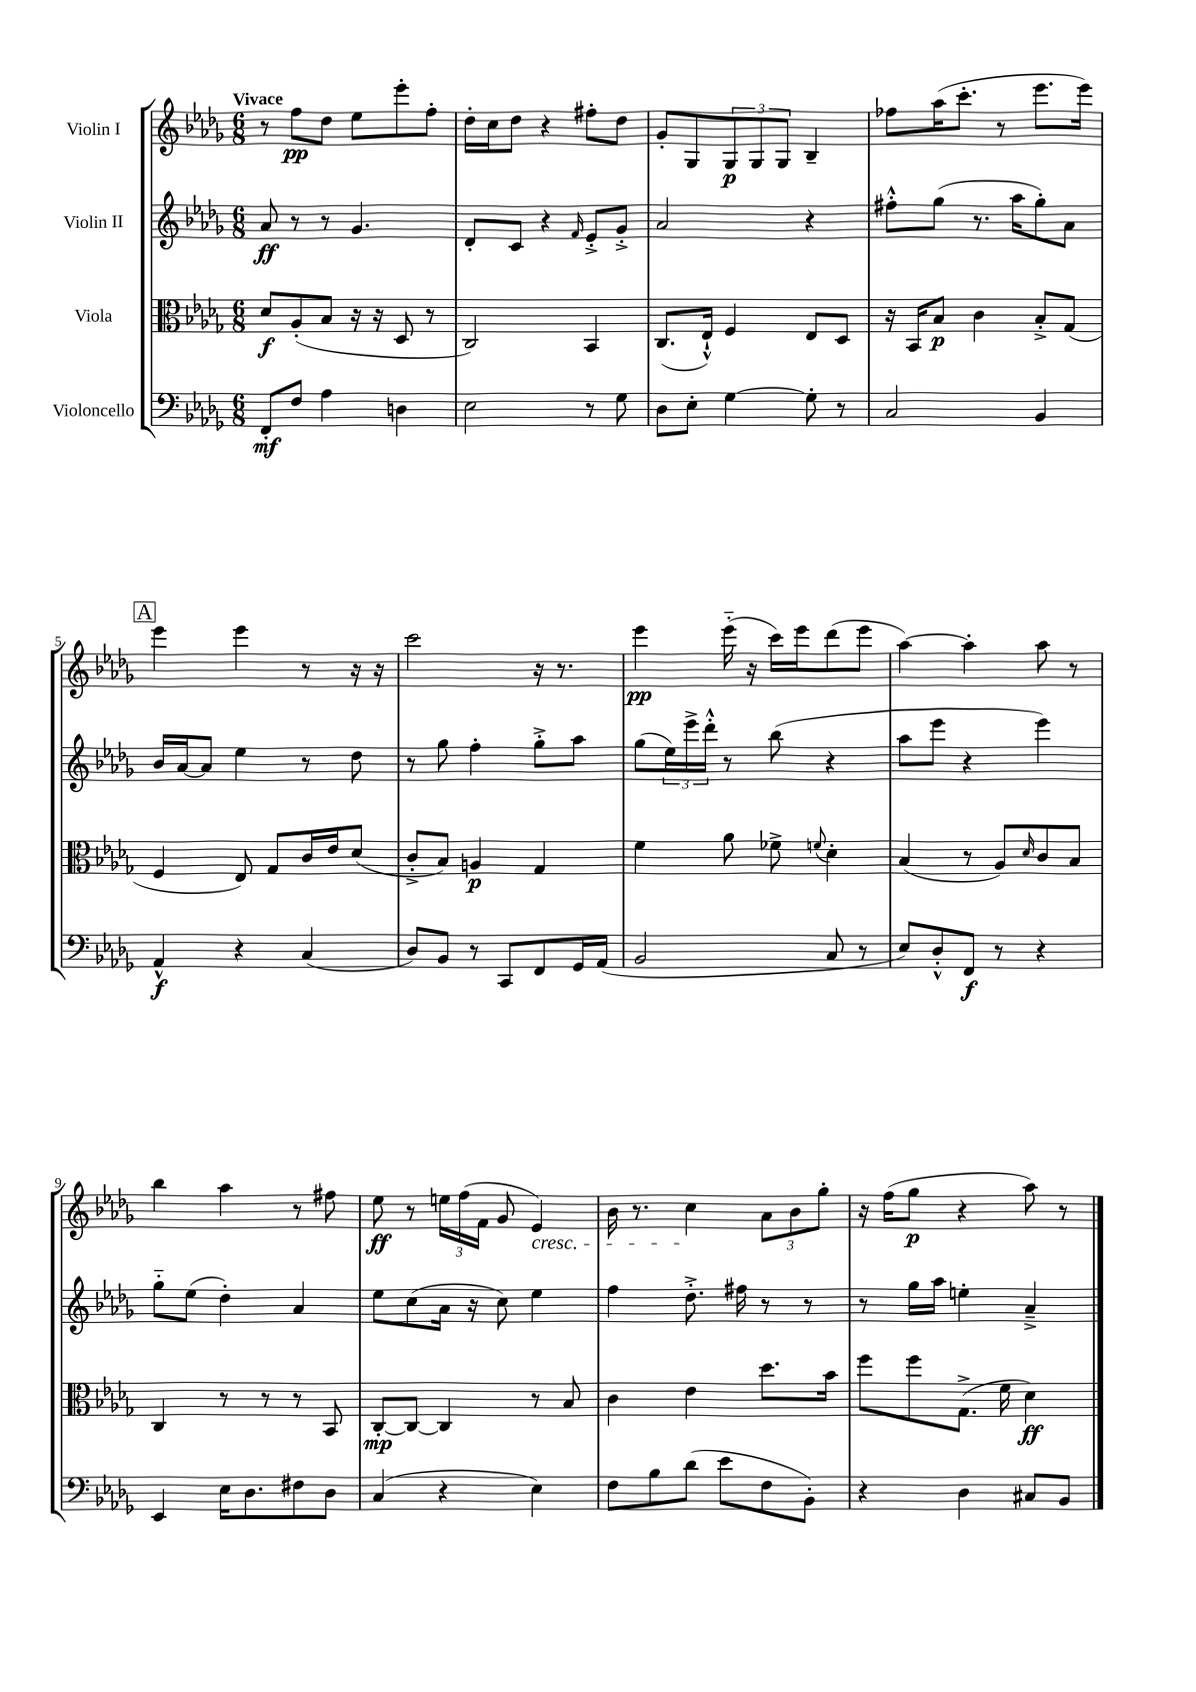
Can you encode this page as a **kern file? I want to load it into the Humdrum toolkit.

**kern	**kern	**kern	**kern
*staff4	*staff3	*staff2	*staff1
*clefF4	*clefC3	*clefG2	*clefG2
*k[b-e-a-d-g-]	*k[b-e-a-d-g-]	*k[b-e-a-d-g-]	*k[b-e-a-d-g-]
*M6/8	*M6/8	*M6/8	*M6/8
8FF'	8d-	8a-	8r
8F	(8A-'	8r	8ff
4A-	8B-	8r	8dd-
.	16r	4.g-	8ee-
.	16r	.	.
4D	8D-	.	8eee-'
.	8r	.	8ff'
=	=	=	=
2E-	2C)	8d-'	16dd-'
.	.	.	16cc
.	.	8c	8dd-
.	.	4r	4r
.	.	16qqf	.
8r	4BB-	8e-'^	8ff#'
8G-	.	8g-'^	8dd-
=	=	=	=
8D-	(8.C	2a-	8g-'
8E-'	.	.	8G-
.	16E-`^^)	.	.
[4G-	4F	.	12G-
.	.	.	12G-
.	.	.	12G-
8G-']	8E-	4r	4B-~
8r	8D-	.	.
=	=	=	=
2C	16r	8ff#'^^	8ff-
.	16BB-	.	.
.	8B-	(8gg-	(16aa-
.	.	.	8.ccc'
.	4c	8.r	.
.	.	.	8r
.	.	16aa-	.
4BB-	8B-'^	8gg-')	8.eee-
.	(8G-	8a-	.
.	.	.	16eee-)
=	=	=	=
4AA-^^	4F	16b-	4eee-
.	.	[16a-	.
.	.	8a-]	.
4r	8E-)	4ee-	4eee-
.	8G-	.	.
(4C	16c	8r	8r
.	16e-	.	.
.	(8d-	8dd-	16r
.	.	.	16r
=	=	=	=
8D-)	8c'^	8r	2ccc
8BB-	8B-)	8gg-	.
8r	4A	4ff'	.
8CC	.	.	.
8FF	4G-	8gg-'^	16r
.	.	.	8.r
16GG-	.	8aa-	.
(16AA-	.	.	.
=	=	=	=
2BB-	4f	(8gg-	4eee-
.	.	24ee-)	.
.	.	24eee-^	.
.	.	24ddd-'^^	.
.	8a-	8r	(16eee-'~
.	.	.	16r
.	8f-^	(8bb-	16ccc)
.	.	.	16eee-
.	8qqf	.	.
8C	4d-'	4r	(8ddd-
8r	.	.	8eee-
=	=	=	=
8E-)	(4B-	8aa-	[4aa-)
8D-'^^	.	8eee-	.
8FF	8r	4r	4aa-']
8r	8A-)	.	.
.	16qqd-	.	.
4r	8c	4eee-)	8aa-
.	8B-	.	8r
=	=	=	=
4EE-	4C	8gg-'~	4bb-
.	.	(8ee-	.
16E-	8r	4dd-')	4aa-
8.D-	.	.	.
.	8r	.	.
8F#	8r	4a-	8r
8D-	8BB-	.	8ff#
=	=	=	=
(4C	[8C'	8ee-	8ee-
.	8C_	(8cc	8r
4r	4C]	16a-	24ee
.	.	.	(24ff
.	.	16r	.
.	.	.	24f
.	.	8cc)	8g-
4E-)	8r	4ee-	4e-)
.	8B-	.	.
=	=	=	=
8F	4c	4ff	16b-
.	.	.	8.r
8B-	.	.	.
(8d-	4e-	8.dd-'^	4cc
8e-	.	.	.
.	.	16ff#	.
8F	8.dd-	8r	12a-
.	.	.	12b-
8BB-')	.	8r	.
.	.	.	12gg-'
.	16b-	.	.
=	=	=	=
4r	8ff	8r	16r
.	.	.	(16ff
.	8ff	16gg-	8gg-
.	.	16aa-	.
4D-	(8.G-^	4ee'	4r
.	16f	.	.
8C#	4d-)	4a-~^	8aa-)
8BB-	.	.	8r
==	==	==	==
*-	*-	*-	*-
